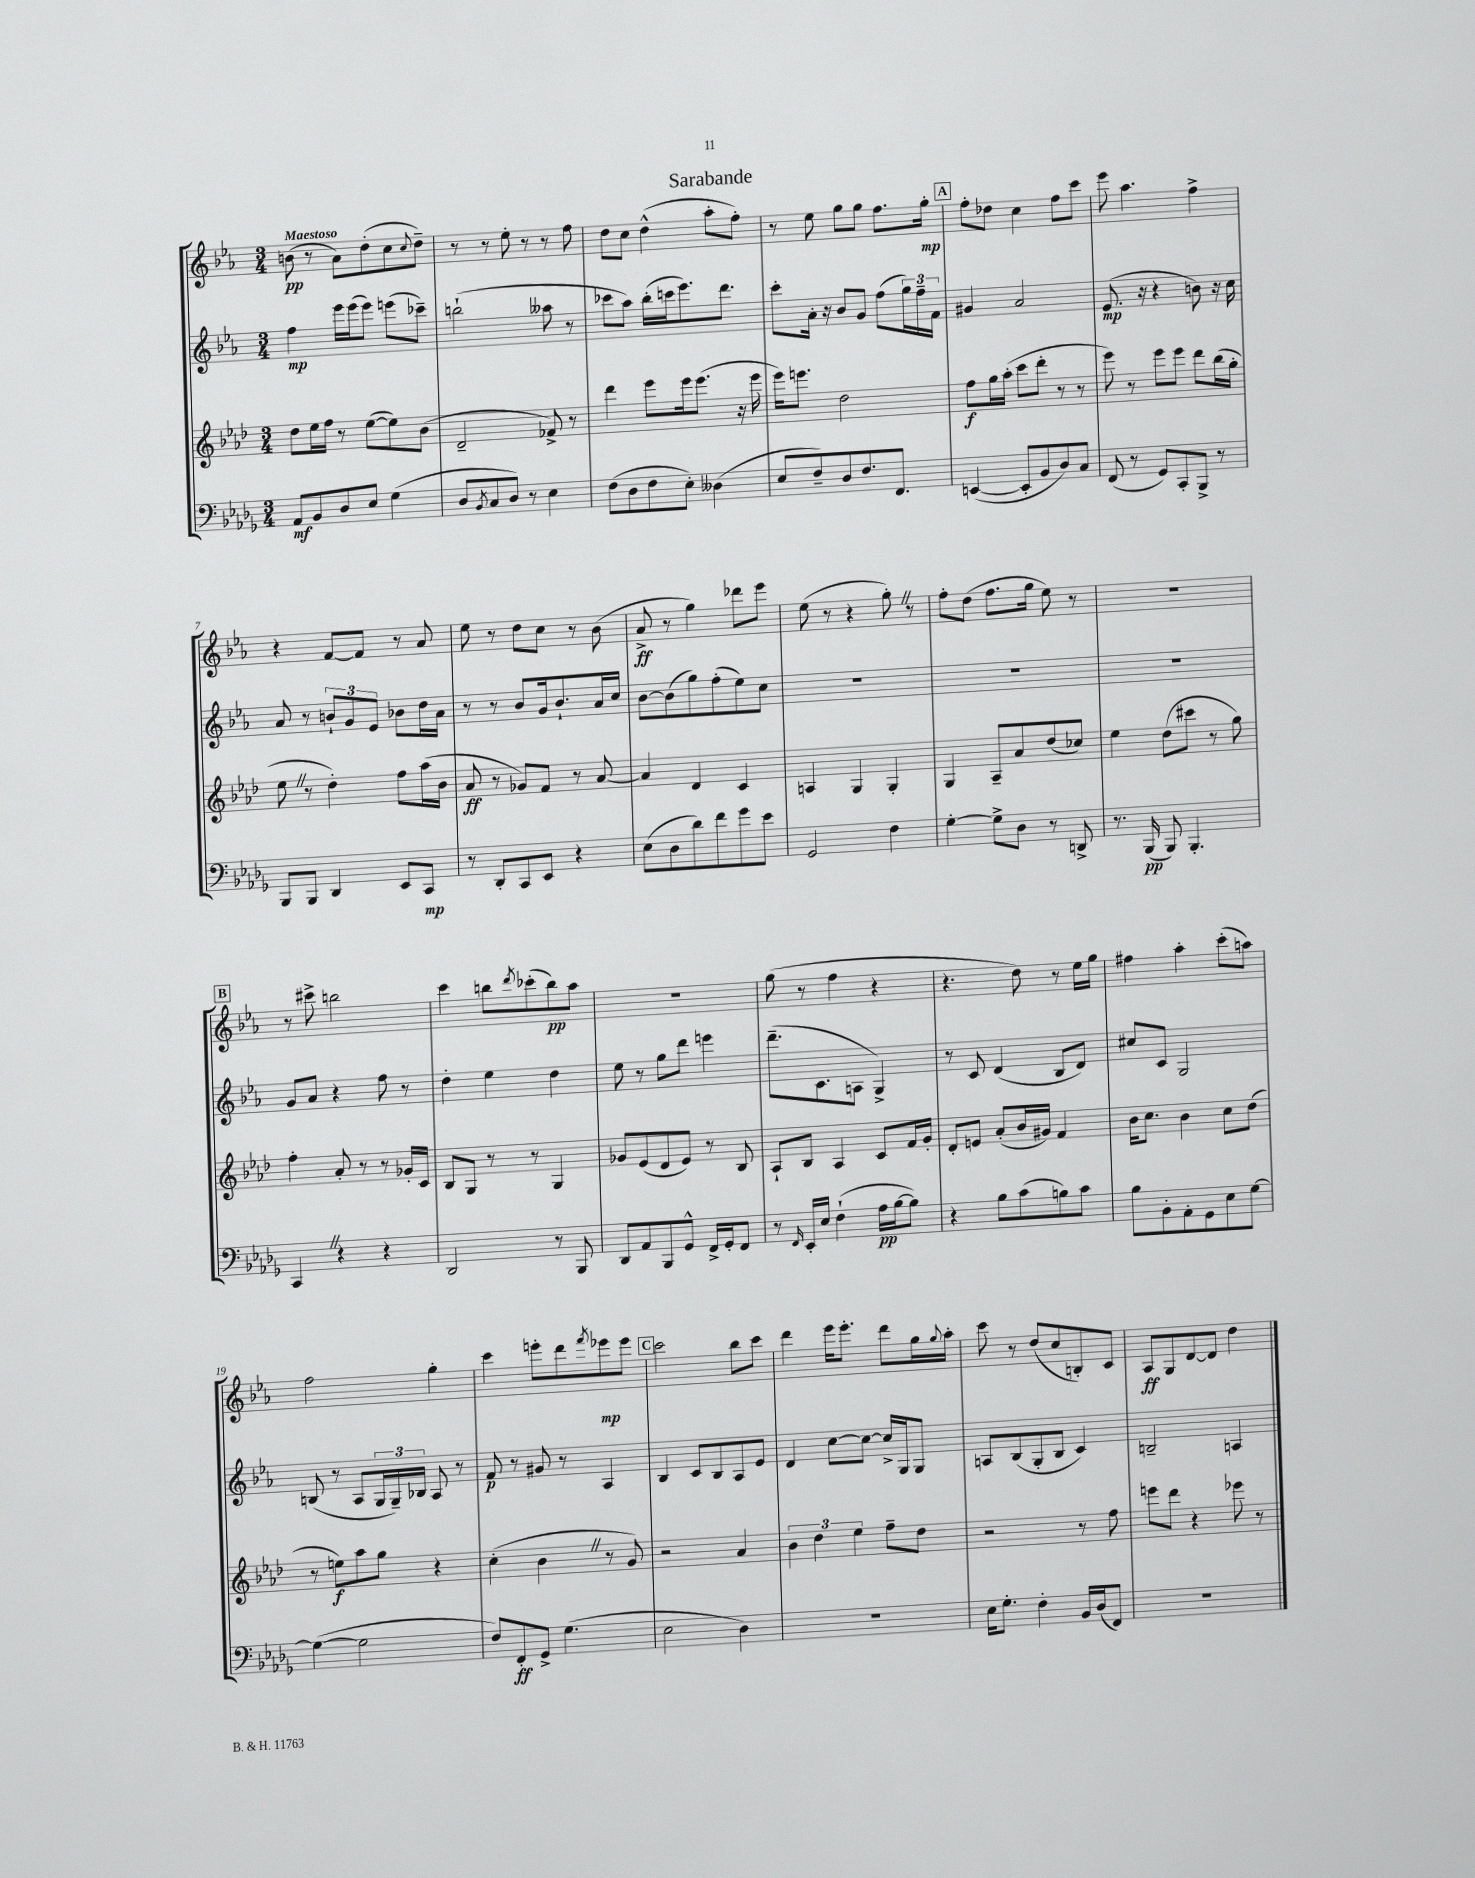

**kern	**kern	**kern	**kern
*staff4	*staff3	*staff2	*staff1
*clefF4	*clefG2	*clefG2	*clefG2
*k[b-e-a-d-g-]	*k[b-e-a-d-]	*k[b-e-a-]	*k[b-e-a-]
*M3/4	*M3/4	*M3/4	*M3/4
8AA-	8dd-	4ff	(8b
8BB-	16ee-	.	8r
.	16ff	.	.
8D-	8r	16eee-	8a-)
.	.	(16eee-	.
8E-	([8ee-	8eee-)	(8dd'
(4G-	8ee-])	(8eee	8cc
.	.	.	8qqcc
.	(8b-	8ccc-~)	8dd~)
=	=	=	=
8D-	2d-~	(2bb`	8r
8qBB-	.	.	.
8C	.	.	8r
8D-)	.	.	8ee-'
8r	.	.	8r
4E-	8f-^)	8aa--	8r
.	8r	8r	8ff
=	=	=	=
(8F	4ddd-	8ccc-	8dd
8D-	.	8aa-)	8cc
8F	8eee-	(16bb-'	(4dd^^
.	.	16ccc	.
8E-')	16eee-	8.eee-)	.
.	(8.eee-	.	.
(4D--	.	.	8aa-'
.	.	8.ddd	.
.	16r	.	8ff')
.	16eee-	.	.
=	=	=	=
8E-	16eee-)	8ccc'	8r
.	8.eee	.	.
8F~)	.	16a-'	8ee-
.	.	16r	.
8D-	2dd-	8b-	8gg
8.F	.	8g	8gg
.	.	(8ff	8.ff
8.FF	.	.	.
.	.	24gg)	.
.	.	24ff~	.
.	.	.	16gg'
.	.	24f	.
=	=	=	=
([4EE	8ff	4g#	8ff'
.	16gg	.	8dd-
.	(16aa-'	.	.
8EE']	8ccc	2a-	4cc
8BB-	8ddd-'	.	.
8D-)	8r	.	8ff
8C	8r	.	8ccc
=	=	=	=
(8FF	8eee-)	(8.e-	8eee-
8r	8r	.	4.aa-
.	.	16r	.
8GG-)	8eee-	4r	.
8CC'	8eee-	.	.
8BBB-^	8ddd-	8b)	4ff^
8r	(16bb-	16r	.
.	16gg'	16cc	.
=	=	=	=
8BBB-	8ee-	8a-	4r
8BBB-	8r	8r	.
4DD-	4dd-')	12b`	[8f
.	.	12g	.
.	.	.	8f]
.	.	12e-	.
8EE-	8ff	8b-	8r
8CC	(16aa-	16dd	8a-
.	16b-	16a-	.
=	=	=	=
8r	8a-	8r	8ee-
8DD-'	8r	8r	8r
8CC	8g-)	8b-	8dd
8EE-	8f	16g	8cc
.	.	8.b-`	.
4r	8r	.	8r
.	[8a-	16a-	(8b-
.	.	16cc	.
=	=	=	=
(8E-	4a-]	[8b-	8a-^
8D-	.	(8b-]	8r
8d-)	4d-	8gg)	4gg)
8f	.	(8ff'	.
8g-	4c	8ee-)	8ddd-
8e-	.	8cc	8eee-
=	=	=	=
2GG-	4A	2.r	(8ee-
.	.	.	8r
.	4G	.	4r
4F	4G'	.	8gg')
.	.	.	8r
=	=	=	=
[4G-'	4G	2.r	8ff'
.	.	.	(8dd
8G-^]	8A-~	.	8.ff
8D-	8a-	.	.
.	.	.	16gg
8r	(8dd-	.	8ee-)
8DD^	8cc-)	.	8r
=	=	=	=
8.r	4ee-	2.r	2.r
(16BBB-	.	.	.
8BBB-)	(8dd-	.	.
4.BBB-'	8ccc#	.	.
.	8r	.	.
.	8gg)	.	.
=	=	=	=
4CC	4ff'	8g	8r
.	.	8a-	8ccc#^
4r	8a-'	4r	2bb
.	8r	.	.
4r	8r	8ff	.
.	16g-'	8r	.
.	16c	.	.
=	=	=	=
2DD-	8B-	4dd'	4ccc
.	8G	.	.
.	8r	4ee-	8bb
.	.	.	8qddd
.	8r	.	(8ccc-'
8r	4G	4dd	8bb)
8BBB-	.	.	8aa-
=	=	=	=
8DD-	8g-	8ee-	2.r
8AA-	(8e-	8r	.
8BBB-	8d-	8gg	.
8GG-^^	8e-)	8ddd	.
16FF^	8r	4eee	.
16GG-'	.	.	.
8FF	8B-	.	.
=	=	=	=
8r	8A-`	(8.ddd~	(8gg
16qqFF	.	.	.
16EE-'	8B-	.	8r
16E-	.	8.c	.
(4F`	4A-	.	4ff
.	.	8A	.
16A-	8c	4G^)	4r
[16B-	.	.	.
8B-])	16f	.	.
.	16g'	.	.
=	=	=	=
4r	8d-'	8r	4.r
.	8e	8c	.
8B-	(8a-'	(4d	.
(8c	16b-	.	8dd)
.	16g#)	.	.
8B)	4f	8B-	8r
8c	.	8d)	16ee-
.	.	.	16gg
=	=	=	=
8B-	16b-	8cc#	4ff#
.	8.cc	.	.
8BB-'	.	8c	.
8AA-'	4b-	2G	4aa-'
8GG-	.	.	.
8E-	8cc	.	(8ccc'
[8G-	(8dd-	.	8aa)
=	=	=	=
(4G-_	8r	(8B	2ff
.	8ee)	8r	.
2G-]	8aa-	8A-	.
.	8gg	24G	.
.	.	24G~)	.
.	.	24B-	.
.	4r	8A-	4gg'
.	.	8r	.
=	=	=	=
8F)	(4cc'	8f	4ccc
8FF'	.	8r	.
8GG-^	4b-	8g#	8eee'
(4.G-	.	8r	8ddd
.	.	.	8qfff
.	8r	4A-	8eee-
.	8g)	.	8eee-
=	=	=	=
2E-	2r	4B-	2ccc
.	.	8c	.
.	.	8B-	.
4D-)	4a-	8A-	8bb-
.	.	8e-	8ccc
=	=	=	=
2.r	6b-	4d	4ddd
.	6dd-	.	.
.	.	[8cc	16eee-
.	.	.	8.eee-'
.	6ee-	.	.
.	.	8cc_	.
.	8ff~	16cc^]	8ddd
.	.	16G	.
.	8dd-	8G	16gg
.	.	.	8qqgg
.	.	.	16aa-'
=	=	=	=
16E-	2r	8A	8ccc
8.G-'	.	.	.
.	.	(8B-	8r
4F'	.	8G'	(8dd
.	.	8B-	8cc
16BB-	8r	4c)	8B')
(16D-	.	.	.
8FF)	8ff	.	8c
=	=	=	=
2.r	8eee	2B~	8A-
.	8ddd-	.	8G
.	4r	.	[8d
.	.	.	8d]
.	8eee-	4A	4dd
.	8r	.	.
==	==	==	==
*-	*-	*-	*-
